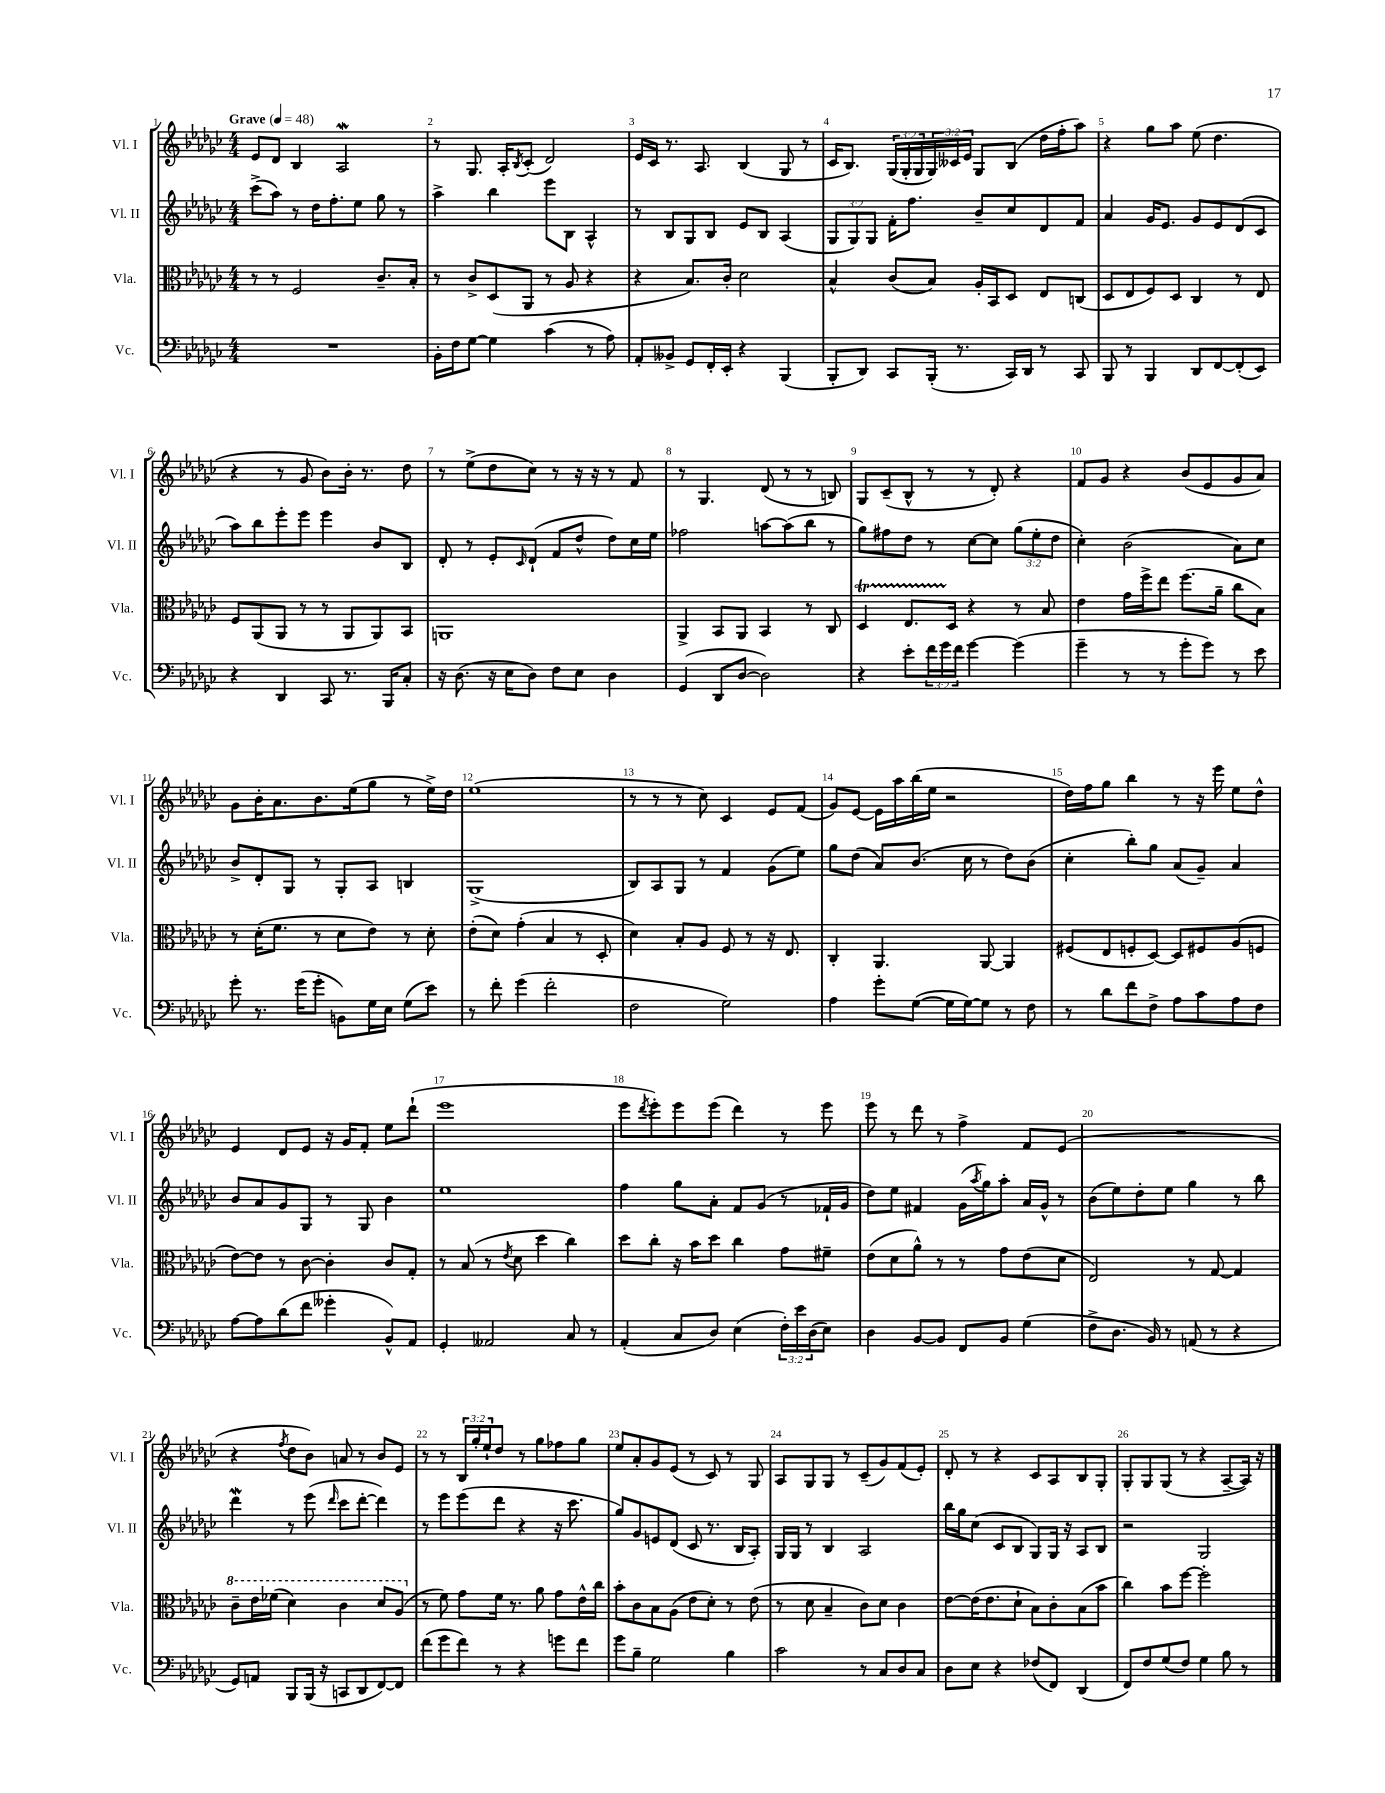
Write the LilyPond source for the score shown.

<<
\new StaffGroup <<
\new Staff = "s0" \with { instrumentName = "Vl. I" shortInstrumentName = "Vl. I" } {
    \clef treble \key ges \major \numericTimeSignature \time 4/4 \override Staff.TupletNumber.text = #tuplet-number::calc-fraction-text \tempo "Grave" 4 = 48
    ees'8 des'8 bes4 aes2\mordent |
    r8 ges8. aes16-. \acciaccatura { bes8 } ces'8-.( des'2) |
    ees'16 ces'16 r8. aes8. bes4( ges8 r8 |
    ces'16 bes8.) \tuplet 3/2 { ges16( ges16-. ges16 } \tuplet 3/2 { ges16) ceses'16 ees'16 } ges8 bes8( des''16 f''16-. aes''8) |
    r4 ges''8 aes''8 ees''8( des''4. |
    r4 r8 ges'8 bes'8) bes'16-. r8. des''8 |
    r8 ees''8->( des''8 ces''8) r8 r16 r16 r8 f'8 |
    r8 ges4. des'8( r8 r8 b8) |
    ges8 ces'8--( bes8-^ r8 r8 des'8-.) r4 |
    f'8 ges'8 r4 bes'8( ees'8 ges'8 aes'8) |
    ges'8 bes'16-. aes'8. bes'8. ees''16( ges''8 r8 ees''16->) des''16 |
    ees''1( |
    r8 r8 r8 ces''8) ces'4 ees'8 f'8( |
    ges'8) ees'8~ ees'16 aes''16 bes''16( ees''16 r2 |
    des''16) f''16 ges''8 bes''4 r8 r16 ees'''16 ees''8 des''8-^ |
    ees'4 des'8 ees'8 r16 ges'16 f'8-. ees''8 des'''8-!( |
    ees'''1 |
    ees'''8 \acciaccatura { des'''8 } ees'''8-.) ees'''8 ees'''8( des'''4) r8 ees'''8 |
    ees'''8 r8 des'''8 r8 f''4-> f'8 ees'8( |
    R1 |
    r4 \acciaccatura { f''8 } des''8 bes'8) a'8 r8 bes'8 ees'8 |
    r8 r8 \tuplet 3/2 { bes16 ges''16-. ees''16-! } des''8 r8 ges''8 fes''8 ges''8 |
    ees''8 aes'8-. ges'8 ees'8( r8 ces'8) r8 ges8 |
    aes8 ges8 ges8 r8 ces'8--( ges'8) f'8( ees'8-.) |
    des'8-. r8 r4 ces'8 aes8 bes8 ges8-. |
    ges8-. ges8 ges8( r8 r4 aes8~-- aes16) r16 \bar "|." |
}
\new Staff = "s1" \with { instrumentName = "Vl. II" shortInstrumentName = "Vl. II" } {
    \clef treble \key ges \major \numericTimeSignature \time 4/4 \override Staff.TupletNumber.text = #tuplet-number::calc-fraction-text
    ces'''8->( aes''8) r8 des''16 f''8.-. ees''8 ges''8 r8 |
    aes''4-> bes''4 ees'''8 bes8 aes4-^ |
    r8 bes8 ges8 bes8 ees'8 bes8 aes4( |
    \tuplet 3/2 { ges8 ges8) ges8 } f'16-. f''8. bes'8-- ces''8 des'8 f'8 |
    aes'4 ges'16 ees'8. ges'8 ees'8 des'8( ces'8 |
    aes''8) bes''8 ees'''8-. ees'''8 ees'''4 bes'8 bes8 |
    des'8-. r8 ees'8-. \grace { ces'16 } des'8-!( f'8 des''8-^ des''8) ces''16 ees''16 |
    fes''2 a''8~ a''8( bes''8 r8 |
    ges''8) fis''8 des''8 r8 ces''8~ ces''8 \tuplet 3/2 { ges''8( ees''8-. des''8 } |
    ces''4-.) bes'2( aes'8) ces''8 |
    bes'8-> des'8-. ges8 r8 ges8-. aes8 b4 |
    ges1->( |
    bes8) aes8 ges8 r8 f'4 ges'8( ees''8) |
    ges''8 des''8( aes'8) bes'8.( ces''16 r8 des''8) bes'8( |
    ces''4-. bes''8-.) ges''8 aes'8( ges'8--) aes'4 |
    bes'8 aes'8 ges'8 ges8 r8 ges8 bes'4 |
    ees''1 |
    f''4 ges''8 aes'8-. f'8 ges'8( r8 fes'16-! ges'16 |
    des''8) ees''8 fis'4 ges'16( \acciaccatura { aes''8 } ges''16) aes''8-. aes'16 ges'16-^ r8 |
    bes'8( ees''8) des''8-. ees''8 ges''4 r8 bes''8 |
    des'''4\mordent r8 ees'''8( \grace { des'''16 } ces'''8 des'''8~-. des'''4) |
    r8 ees'''8 ees'''8( des'''8 r4 r16 ces'''8. |
    ges''8) ges'8 e'8 des'8( ces'8 r8. bes16 aes8-.) |
    ges16 ges16 r8 bes4 aes2 |
    bes''16 ges''16 ces''8( ces'8 bes8 ges8) ges16 r16 aes8 bes8 |
    r2 ges2 \bar "|." |
}
\new Staff = "s2" \with { instrumentName = "Vla." shortInstrumentName = "Vla." } {
    \clef alto \key ges \major \numericTimeSignature \time 4/4
    r8 r8 f2 ces'8.-- bes16-. |
    r8 ces'8-> des8( aes,8 r8 aes8 r4 |
    r4 bes8.) ces'16-. des'2 |
    bes4-^ ces'8( bes8) aes16-. bes,16 des8 ees8 c8( |
    des8 ees8 f8) des8 ces4 r8 ees8 |
    f8 aes,8( aes,8 r8 r8 aes,8 aes,8) bes,8 |
    a,1 |
    aes,4-> bes,8 aes,8 bes,4 r8 ces8 |
    des4\startTrillSpan ees8. des16\stopTrillSpan r4 r8 bes8 |
    ees'4 ges'16 f''16-> ees''8 f''8.( aes'16-- ces''8 bes8) |
    r8 des'16-.( f'8. r8 des'8 ees'8) r8 des'8-. |
    ees'8-.( des'8) ges'4-.( bes4 r8 des8-. |
    des'4) bes8-. aes8 f8 r8 r16 ees8. |
    ces4-. aes,4. aes,8~ aes,4 |
    fis8( ees8 f8-. des8~) des8 fis8 aes8( f8 |
    ees'8~) ees'8 r8 ces'8~ ces'4-. ces'8 ges8-. |
    r8 bes8( r8 \acciaccatura { ees'8 } des'8 des''4 ces''4) |
    des''8 ces''8-. r16 bes'16 des''8 ces''4 ges'8 fis'8-- |
    ees'8( des'8 aes'8-^) r8 r8 ges'8 ees'8( des'8 |
    ees2) r8 ges8~ ges4 |
    \ottava #1 ces''8-- ees''16 fes''16( des''4) ces''4 des''8 aes'8( \ottava #0 |
    r8 f'8) ges'8 f'16 r8. aes'8 ges'8 ees'16-^ ces''16 |
    bes'8-. ces'8 bes8 aes8( ees'8 des'8-.) r8 ees'8( |
    r8 des'8 bes4-- ces'8) des'8 ces'4 |
    ees'8~ ees'16( ees'8. des'8-! bes8) ces'8-. bes8( bes'8 |
    ces''4) bes'8 f''8~ f''2-. \bar "|." |
}
\new Staff = "s3" \with { instrumentName = "Vc." shortInstrumentName = "Vc." } {
    \clef bass \key ges \major \numericTimeSignature \time 4/4 \override Staff.TupletNumber.text = #tuplet-number::calc-fraction-text
    R1 |
    bes,16-. f16 ges8~ ges4 ces'4( r8 aes8) |
    aes,8-. beses,8-> ges,8 f,16-. ees,16-. r4 bes,,4( |
    bes,,8-. des,8) ces,8 bes,,16-.( r8. ces,16) des,16 r8 ces,8 |
    bes,,8 r8 bes,,4 des,8 f,8~ f,8-.( ees,8) |
    r4 des,4 ces,8 r8. bes,,16 ces8-. |
    r16 des8.( r16 ees16 des8) f8 ees8 des4 |
    ges,4( des,8 des8~ des2) |
    r4 ees'8-. \tuplet 3/2 { f'16 ges'16 f'16 } ges'4~ ges'4( |
    ges'4-- r8 r8 ges'8-. ges'8) r8 ees'8 |
    ges'8-. r8. ges'16( ges'8-. b,8) ges16 ees16 ges8( ees'8) |
    r8 f'8-. ges'4( f'2-. |
    f2 ges2) |
    aes4 ges'8-. ges8~( ges16 ges16~) ges8 r8 f8 |
    r8 des'8 f'8 f8-> aes8 ces'8 aes8 f8 |
    aes8~ aes8 des'8( f'8 geses'4-. bes,8-^) aes,8 |
    ges,4-. aeses,2 ces8 r8 |
    aes,4-.( ces8 des8) ees4( \tuplet 3/2 { f16-.) ees'16 des16( } ees8) |
    des4 bes,8~ bes,8 f,8 bes,8 ges4( |
    f8-> des8. bes,16) r8 a,8( r8 r4 |
    ges,8) a,8 bes,,8 bes,,16( r16 c,8 des,8 f,8~) f,8 |
    f'8( ges'8 f'8) r8 r4 g'8 f'8 |
    ges'8 bes8-- ges2 bes4 |
    ces'2 r8 ces8 des8 ces8 |
    des8 ees8 r4 fes8( f,8) des,4( |
    f,8) f8 ges8( f8) ges4 bes8 r8 \bar "|." |
}
>>
>>
\layout { \context { \Score \override BarNumber.break-visibility = ##(#f #t #t) barNumberVisibility = #all-bar-numbers-visible } }
